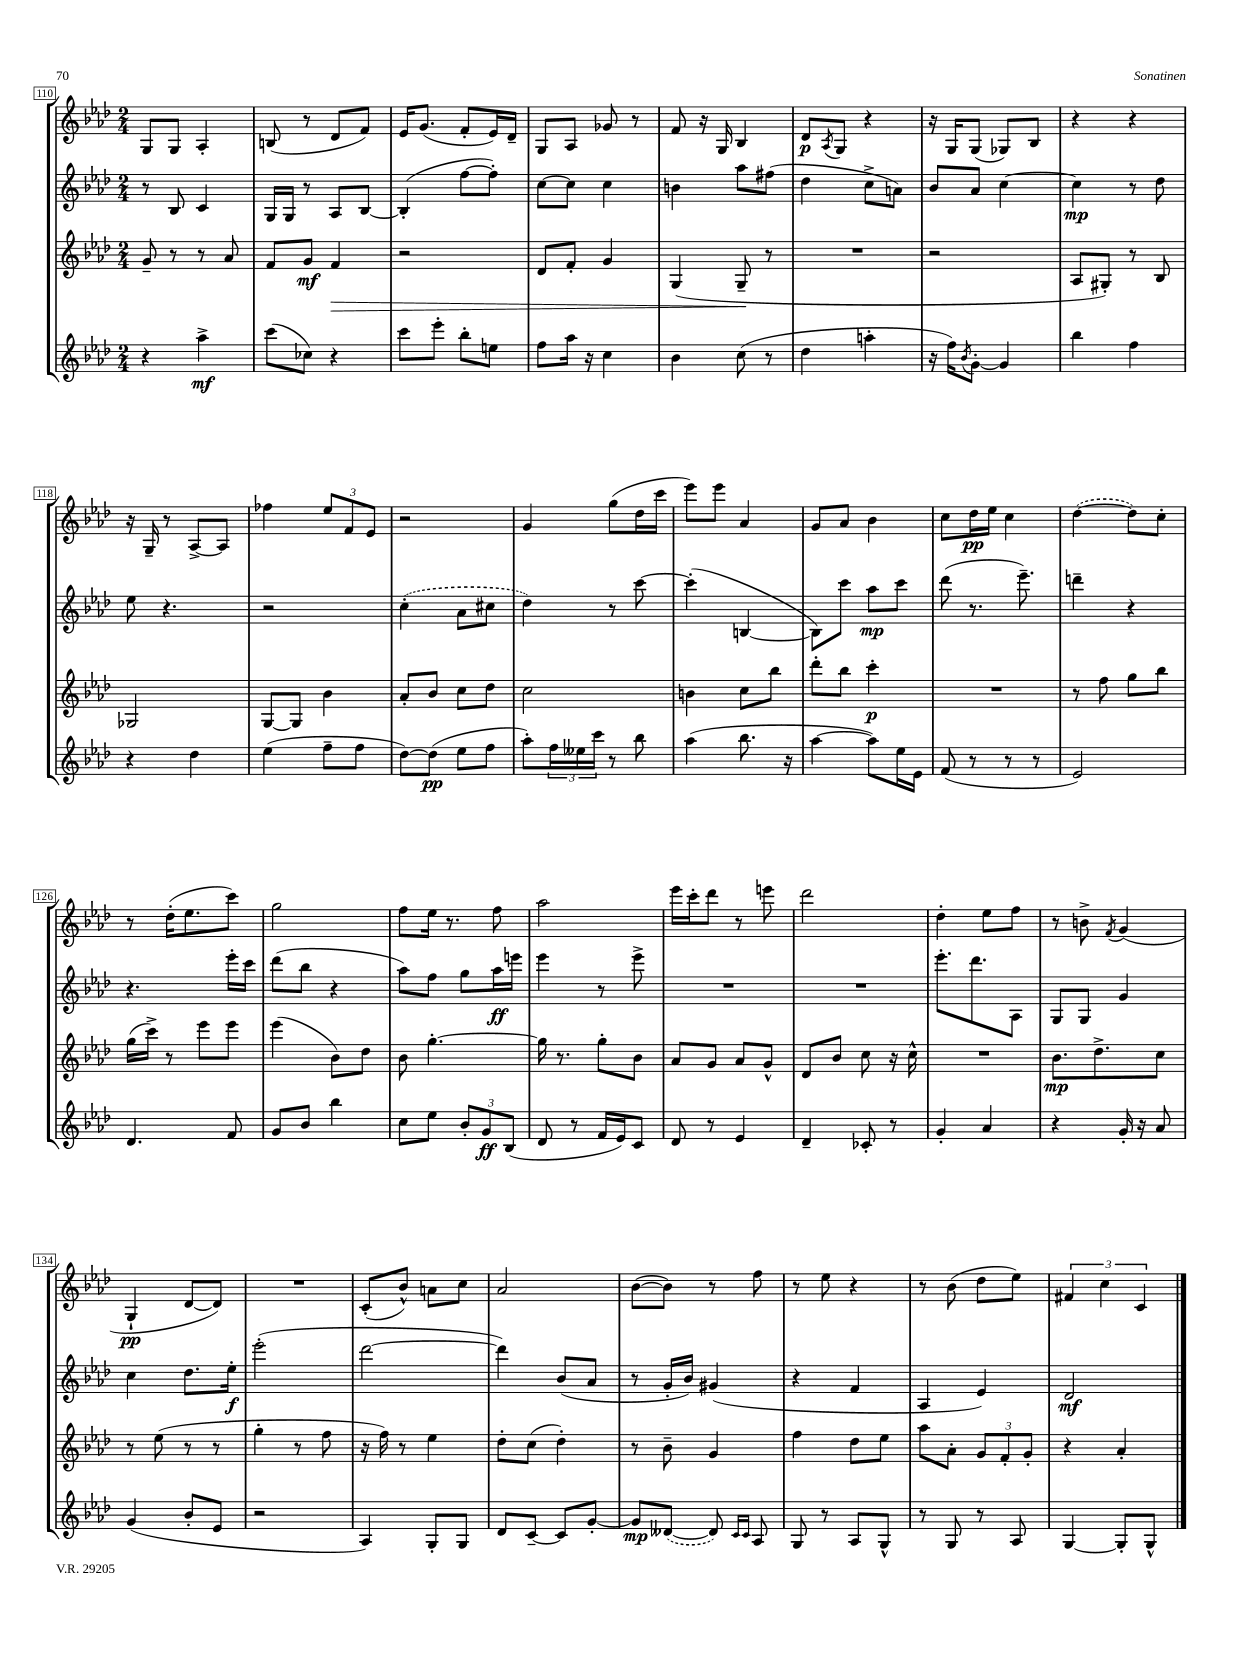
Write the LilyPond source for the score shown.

<<
\new StaffGroup <<
\new Staff = "s0" {
    \clef treble \key aes \major \numericTimeSignature \time 2/4
    g8 g8 aes4-. |
    b8( r8 des'8 f'8) |
    ees'16 g'8.( f'8-. ees'16) des'16-- |
    g8 aes8 ges'8 r8 |
    f'8 r16 g16 bes4 |
    des'8\p \acciaccatura { aes8 } g8 r4 |
    r16 g16 g8( ges8) bes8 |
    r4 r4 |
    r16 g16-- r8 aes8~-> aes8 |
    fes''4 \tuplet 3/2 { ees''8 f'8 ees'8 } |
    r2 |
    g'4 g''8( des''16 c'''16 |
    ees'''8) ees'''8 aes'4 |
    g'8 aes'8 bes'4 |
    c''8 des''16\pp ees''16 c''4 |
    \once \slurDashed des''4~( des''8) c''8-. |
    r8 des''16-.( ees''8. c'''8) |
    g''2 |
    f''8 ees''16 r8. f''8 |
    aes''2 |
    ees'''16 c'''16-. des'''8 r8 e'''8 |
    des'''2 |
    des''4-. ees''8 f''8 |
    r8 b'8-> \acciaccatura { f'8 } g'4( |
    g4-!\pp des'8~ des'8) |
    R2 |
    c'8-.( bes'8-^) a'8 c''8 |
    aes'2 |
    bes'8~( bes'8) r8 f''8 |
    r8 ees''8 r4 |
    r8 bes'8( des''8 ees''8) |
    \tuplet 3/2 { fis'4 c''4 c'4 } \bar "|." |
}
\new Staff = "s1" {
    \clef treble \key aes \major \numericTimeSignature \time 2/4
    r8 bes8 c'4 |
    g16 g16 r8 aes8 bes8~ |
    bes4-.( f''8~ f''8-.) |
    c''8~ c''8 c''4 |
    b'4 aes''8 fis''8( |
    des''4 c''8-> a'8) |
    bes'8 aes'8 c''4~ |
    c''4\mp r8 des''8 |
    ees''8 r4. |
    r2 |
    \once \slurDashed c''4-.( aes'8 cis''8 |
    des''4) r8 c'''8~ |
    c'''4-.( b4~ |
    b8) c'''8 aes''8\mp c'''8 |
    des'''8( r8. ees'''8.--) |
    d'''4-- r4 |
    r4. ees'''16-. c'''16 |
    des'''8( bes''8 r4 |
    aes''8) f''8 g''8 aes''16\ff e'''16 |
    ees'''4 r8 ees'''8-> |
    R2 |
    R2 |
    ees'''8.-. des'''8. aes8 |
    g8 g8 g'4 |
    c''4 des''8. ees''16-.\f |
    ees'''2-.( |
    des'''2~ |
    des'''4) bes'8( aes'8 |
    r8 g'16-. bes'16) gis'4( |
    r4 f'4 |
    aes4 ees'4) |
    des'2\mf \bar "|." |
}
\new Staff = "s2" {
    \clef treble \key aes \major \numericTimeSignature \time 2/4
    g'8-- r8 r8 aes'8 |
    f'8 g'8\mf f'4\> |
    r2 |
    des'8 f'8-. g'4 |
    g4( g8--\! r8 |
    R2 |
    r2 |
    aes8 gis8-.) r8 bes8 |
    ges2 |
    g8~ g8 bes'4 |
    aes'8-. bes'8 c''8 des''8 |
    c''2 |
    b'4 c''8 bes''8 |
    des'''8-. bes''8 c'''4-.\p |
    R2 |
    r8 f''8 g''8 bes''8 |
    g''16( c'''16->) r8 ees'''8 ees'''8 |
    ees'''4( bes'8) des''8 |
    bes'8 g''4.~-. |
    g''16 r8. g''8-. bes'8 |
    aes'8 g'8 aes'8 g'8-^ |
    des'8 bes'8 c''8 r16 c''16-^ |
    R2 |
    bes'8.\mp des''8.-> c''8 |
    r8 ees''8( r8 r8 |
    g''4-. r8 f''8 |
    r16 f''16) r8 ees''4 |
    des''8-. c''8( des''4-.) |
    r8 bes'8-- g'4 |
    f''4 des''8 ees''8 |
    aes''8 aes'8-. \tuplet 3/2 { g'8 f'8-. g'8-. } |
    r4 aes'4-. \bar "|." |
}
\new Staff = "s3" {
    \clef treble \key aes \major \numericTimeSignature \time 2/4
    r4 aes''4->\mf |
    c'''8( ces''8) r4 |
    c'''8 ees'''8-. bes''8-. e''8 |
    f''8 aes''16 r16 c''4 |
    bes'4 c''8( r8 |
    des''4 a''4-. |
    r16 f''16) \acciaccatura { bes'8 } g'8~-. g'4 |
    bes''4 f''4 |
    r4 des''4 |
    ees''4( f''8-- f''8 |
    des''8~) des''8\pp( ees''8 f''8 |
    aes''8-.) \tuplet 3/2 { f''16 eeses''16 c'''16 } r8 bes''8 |
    aes''4( bes''8. r16 |
    aes''4~ aes''8) ees''16 ees'16 |
    f'8( r8 r8 r8 |
    ees'2) |
    des'4. f'8 |
    g'8 bes'8 bes''4 |
    c''8 ees''8 \tuplet 3/2 { bes'8-. g'8\ff bes8( } |
    des'8 r8 f'16 ees'16) c'8 |
    des'8 r8 ees'4 |
    des'4-- ces'8-. r8 |
    g'4-. aes'4 |
    r4 g'16-. r16 aes'8 |
    g'4( bes'8-. ees'8 |
    r2 |
    aes4) g8-. g8 |
    des'8 c'8~-- c'8 g'8~-. |
    g'8\mp \once \slurDashed deses'8~( deses'8) \grace { c'16 c'16 } aes8 |
    g8 r8 aes8 g8-^ |
    r8 g8 r8 aes8 |
    g4~ g8-. g8-^ \bar "|." |
}
>>
>>
\layout { \context { \Score currentBarNumber = #110 \override BarNumber.stencil = #(make-stencil-boxer 0.1 0.3 ly:text-interface::print) } }
